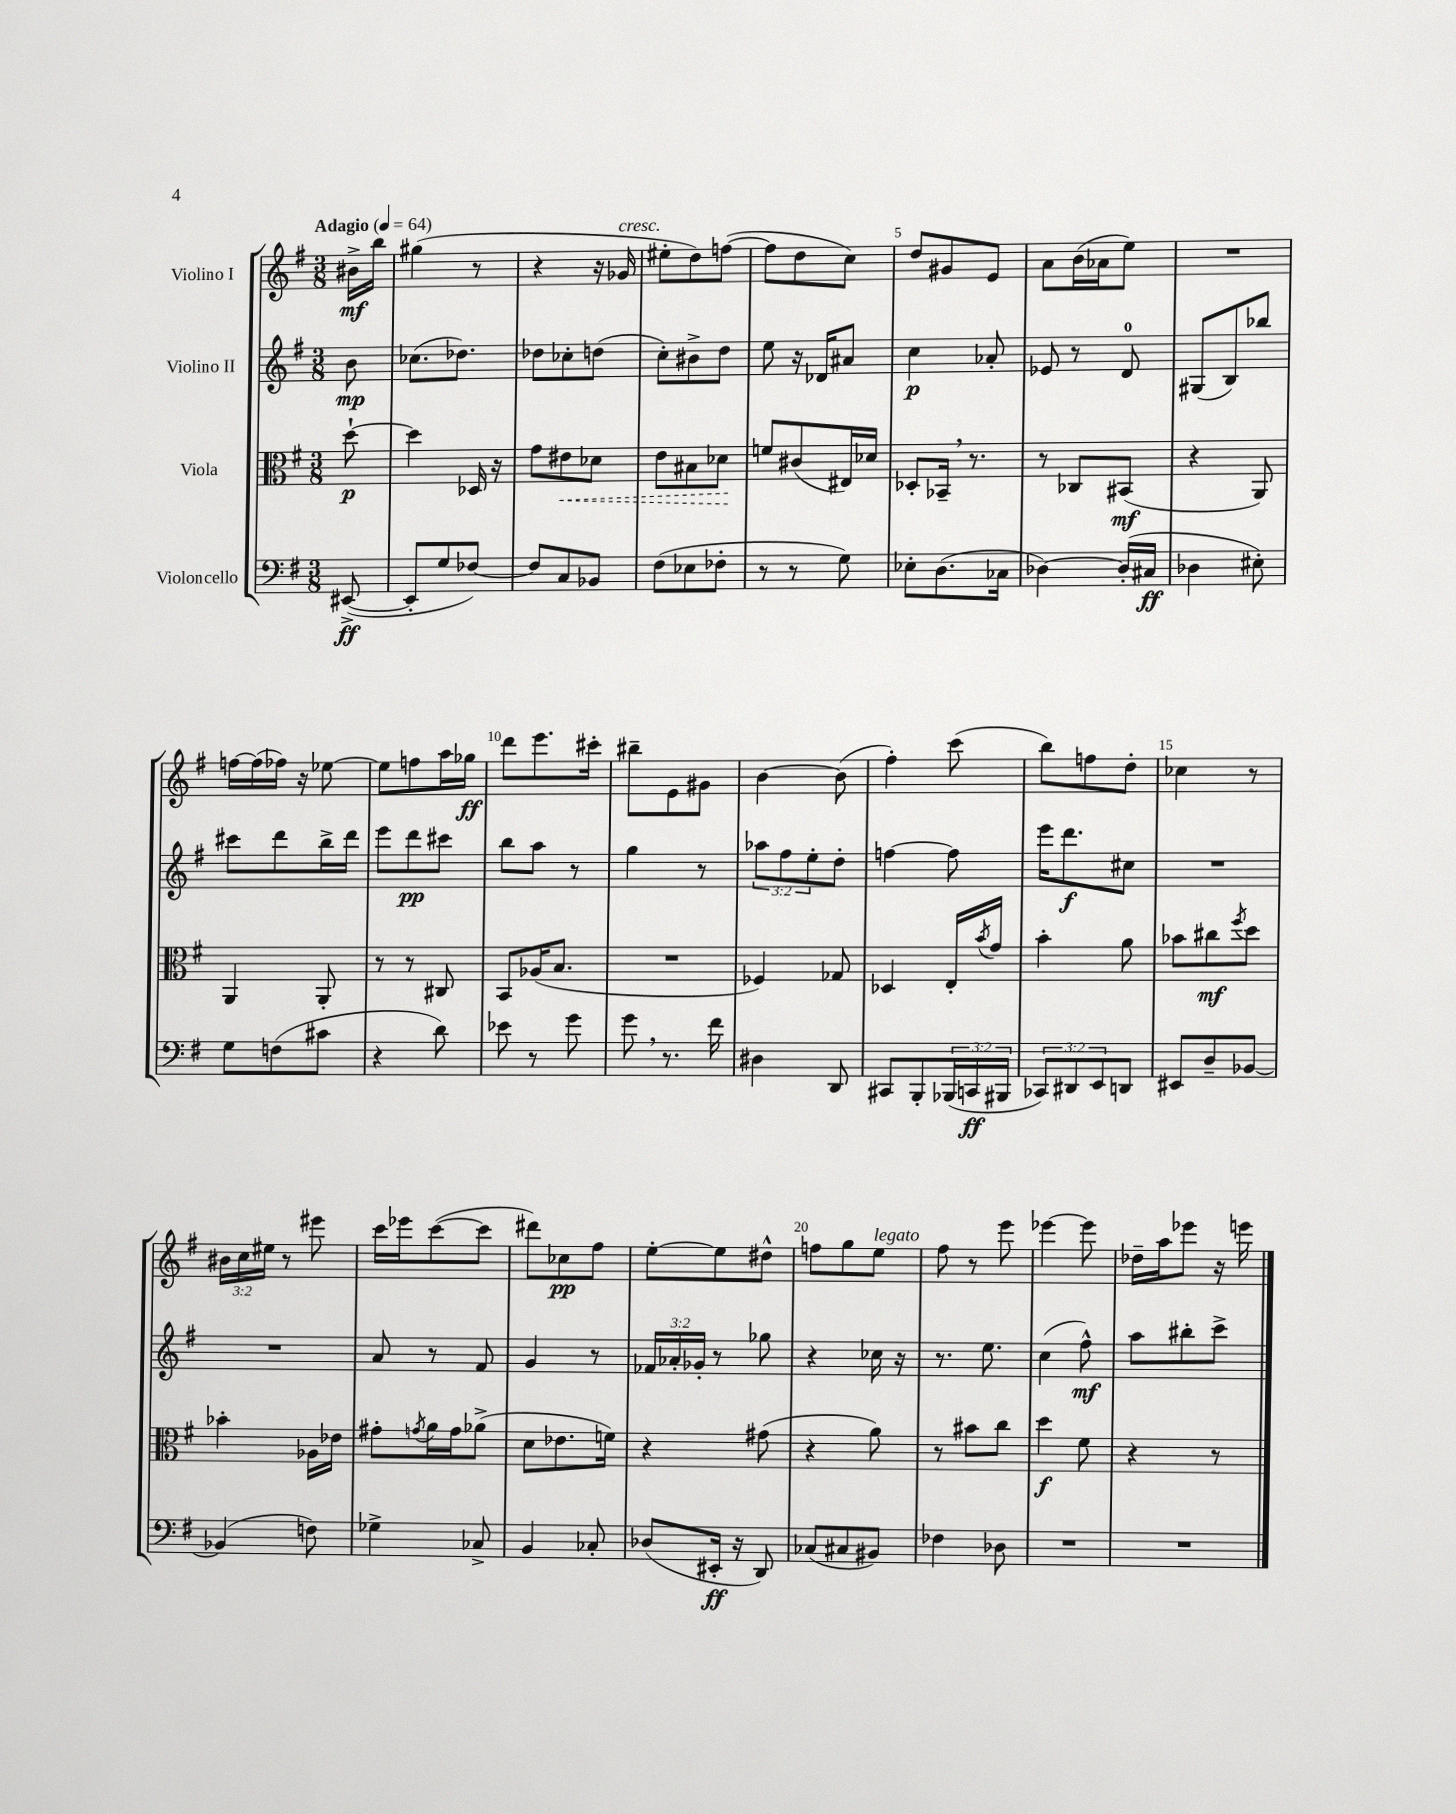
<<
\new StaffGroup <<
\new Staff = "s0" \with { instrumentName = "Violino I" } {
    \clef treble \key g \major \numericTimeSignature \time 3/8 \override Staff.TupletNumber.text = #tuplet-number::calc-fraction-text \partial 8 \tempo "Adagio" 4 = 64
    bis'16->\mf b''16 |
    gis''4( r8 |
    r4 r16 ges'16^\markup { \italic "cresc." } |
    eis''8-. d''8) f''8~( |
    f''8 d''8 c''8) |
    d''8 gis'8 e'8 |
    a'8 b'16( aes'16 e''8) |
    R4. |
    f''16~ f''16( fes''16) r16 ees''8~ |
    ees''8 f''8 a''16 ges''16\ff |
    d'''8 e'''8. cis'''16-. |
    bis''8-- e'8 gis'8 |
    b'4~ b'8( |
    fis''4-.) c'''8( |
    b''8) f''8 d''8-. |
    ces''4 r8 |
    \tuplet 3/2 { bis'16 c''16 eis''16 } r8 eis'''8 |
    c'''16 ees'''16 c'''8~( c'''8 |
    dis'''8) ces''8\pp fis''8 |
    e''8~-. e''8 dis''8-^ |
    f''8 g''8 e''8^\markup { \italic "legato" } |
    fis''8 r8 e'''8 |
    ees'''4~ ees'''8 |
    des''16-- a''16 ees'''8 r16 e'''16 \bar "|." |
}
\new Staff = "s1" \with { instrumentName = "Violino II" } {
    \clef treble \key g \major \numericTimeSignature \time 3/8 \override Staff.TupletNumber.text = #tuplet-number::calc-fraction-text \partial 8
    b'8\mp |
    ces''8.( des''8.) |
    des''8 ces''8-. d''8( |
    c''8-.) bis'8-> d''8 |
    e''8 r16 des'16 ais'8 |
    c''4\p aes'8-. |
    ees'8 r8 d'8-0 |
    gis8( b8) bes''8 |
    cis'''8 d'''8 b''16-> d'''16 |
    e'''8 d'''8\pp cis'''8 |
    b''8 a''8 r8 |
    g''4 r8 |
    \tuplet 3/2 { aes''8 fis''8 e''8-. } d''8-. |
    f''4~ f''8 |
    e'''16 d'''8.\f cis''8 |
    R4. |
    R4. |
    a'8 r8 fis'8 |
    g'4 r8 |
    \tuplet 3/2 { fes'16 aes'16-. ges'16-. } r8 ges''8 |
    r4 ces''16 r16 |
    r8. e''8. |
    c''4( fis''8-^\mf) |
    a''8 bis''8-. c'''8-> \bar "|." |
}
\new Staff = "s2" \with { instrumentName = "Viola" } {
    \clef alto \key g \major \numericTimeSignature \time 3/8 \partial 8
    d''8~-!\p |
    d''4 des16 r16 |
    g'8 \once \override Hairpin.style = #'dashed-line eis'8\< des'8 |
    e'8 bis8 des'8\! |
    f'8 cis'8( eis16) des'16 |
    des8-. bes,16-- \breathe r8. |
    r8 ces8 bis,8\mf( |
    r4 a,8) |
    a,4 a,8-. |
    r8 r8 cis8 |
    b,8 aes16( b8. |
    R4. |
    fes4) ges8 |
    des4 e16-. \acciaccatura { b'8 } g'16 |
    b'4-. a'8 |
    bes'8 cis''8\mf \acciaccatura { fis''8 } d''8 |
    bes'4-. aes16 ees'16 |
    gis'8-. \acciaccatura { g'8 } a'16 g'16 aes'8->( |
    d'8 ees'8. f'16) |
    r4 gis'8( |
    r4 a'8) |
    r8 bis'8 c''8 |
    d''4\f fis'8 |
    r4 r8 \bar "|." |
}
\new Staff = "s3" \with { instrumentName = "Violoncello" } {
    \clef bass \key g \major \numericTimeSignature \time 3/8 \override Staff.TupletNumber.text = #tuplet-number::calc-fraction-text \partial 8
    eis,8~->\ff( |
    eis,8-. g8 fes8~) |
    fes8 c8 bes,8 |
    fis8( ees8 fes8-. |
    r8 r8 g8) |
    ees8-. d8.( ces16 |
    des4~) des16-.( cis16\ff |
    des4 eis8-.) |
    g8 f8( cis'8 |
    r4 d'8) |
    ees'8 r8 g'8 |
    g'8 \breathe r8. fis'16 |
    dis4 d,8 |
    cis,8 b,,8-. \tuplet 3/2 { bes,,16( c,16\ff bis,,16 } |
    \tuplet 3/2 { ces,8) dis,8 e,8 } d,8 |
    eis,8 d8-- bes,8~ |
    bes,4( f8) |
    ges4-> ces8-> |
    b,4 ces8-. |
    des8( eis,16-.\ff r16 d,8) |
    ces8( cis8 bis,8) |
    fes4 des8 |
    R4. |
    R4. \bar "|." |
}
>>
>>
\layout { \context { \Score \override BarNumber.break-visibility = ##(#f #t #t) barNumberVisibility = #(every-nth-bar-number-visible 5) } }
